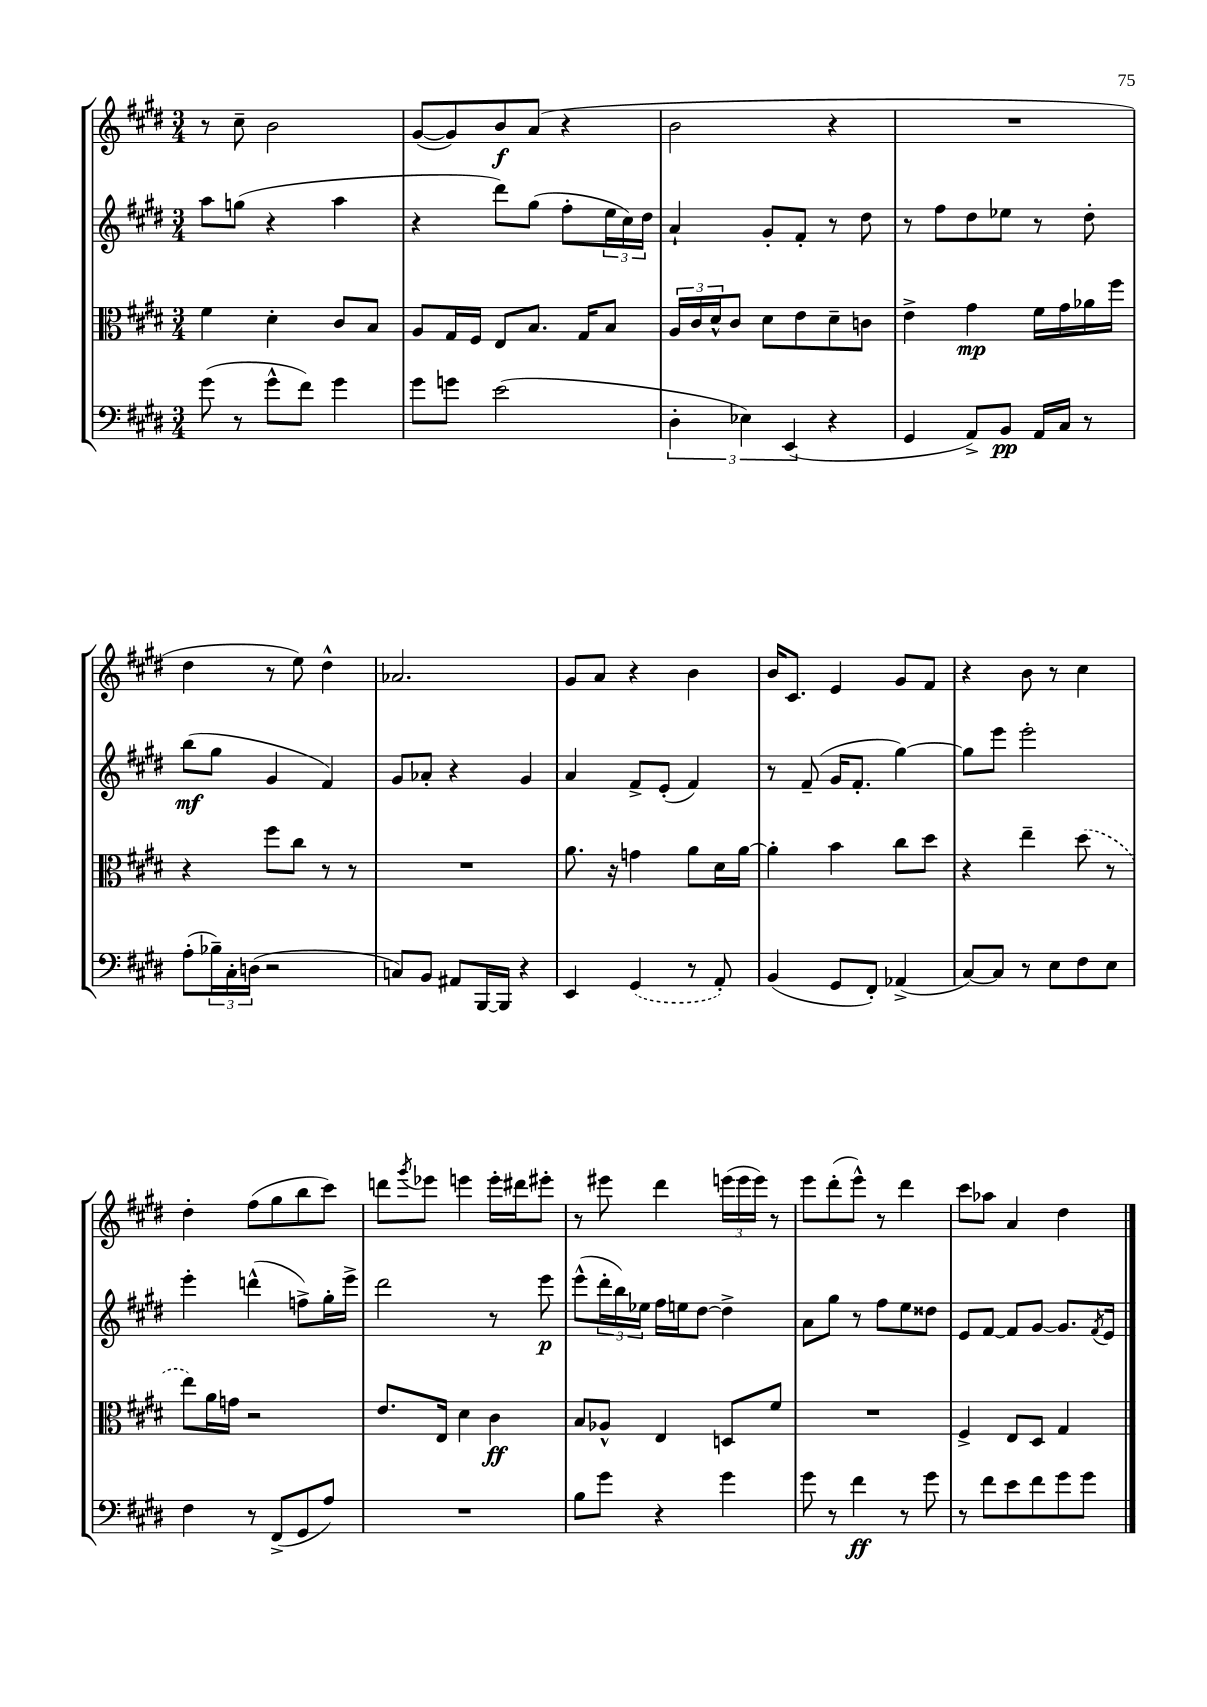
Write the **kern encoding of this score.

**kern	**dynam	**kern	**dynam	**kern	**dynam	**kern	**dynam
*part4	*part4	*part3	*part3	*part2	*part2	*part1	*part1
*staff4	*staff4	*staff3	*staff3	*staff2	*staff2	*staff1	*staff1
*clefF4	*	*clefC3	*	*clefG2	*	*clefG2	*
*k[f#c#g#d#]	*	*k[f#c#g#d#]	*	*k[f#c#g#d#]	*	*k[f#c#g#d#]	*
*M3/4	*	*M3/4	*	*M3/4	*	*M3/4	*
=118	=118	=118	=118	=118	=118	=118	=118
(8g#\	.	4f#\	.	8aa\L	.	8r	.
8r	.	.	.	(8ggn\J	.	8cc#~\	.
8g#^^\L	.	4d#'\	.	4r	.	2b\	.
8f#\J)	.	.	.	.	.	.	.
4g#\	.	8c#/L	.	4aa\	.	.	.
.	.	8B/J	.	.	.	.	.
=119	=119	=119	=119	=119	=119	=119	=119
8g#\L	.	8A/L	.	4r	.	([8g#/L	.
8gn\J	.	16G#/L	.	.	.	8g#/])	.
.	.	16F#/JJ	.	.	.	.	.
(2e\	.	8E/L	.	8ddd#\L)	.	8b/	f
.	.	8.B/J	.	(8gg#\J	.	(8a/J	.
.	.	.	.	8ff#'\L	.	4r	.
.	.	16G#/KL	.	.	.	.	.
.	.	8B/J	.	24ee\L	.	.	.
.	.	.	.	24cc#\)	.	.	.
.	.	.	.	24dd#\JJ	.	.	.
=120	=120	=120	=120	=120	=120	=120	=120
6D#'\	.	24A/LL	.	4a`/	.	2b\	.
.	.	24c#/	.	.	.	.	.
.	.	24d#^^/J	.	.	.	.	.
.	.	8c#/J	.	.	.	.	.
6E-X\)	.	.	.	.	.	.	.
.	.	8d#\L	.	8g#'/L	.	.	.
(6EE/	.	.	.	.	.	.	.
.	.	8e\	.	8f#'/J	.	.	.
4r	.	8d#~\	.	8r	.	4r	.
.	.	8cn\J	.	8dd#\	.	.	.
=121	=121	=121	=121	=121	=121	=121	=121
4GG#/	.	4e^\	.	8r	.	2.r	.
.	.	.	.	8ff#\L	.	.	.
8AA^/L)	.	4g#\	mp	8dd#\	.	.	.
8BB/J	pp	.	.	8ee-X\J	.	.	.
16AA/LL	.	16f#\LL	.	8r	.	.	.
16C#/JJ	.	16g#\	.	.	.	.	.
8r	.	16a-X\	.	8dd#'\	.	.	.
.	.	16ff#\JJ	.	.	.	.	.
!!LO:LB:g=z
=122	=122	=122	=122	=122	=122	=122	=122
(8A'\L	.	4r	.	(8bb\L	mf	4dd#\	.
24B-X~\L)	.	.	.	8gg#\J	.	.	.
24C#'\	.	.	.	.	.	.	.
(24Dn\JJ	.	.	.	.	.	.	.
2r	.	8ff#\L	.	4g#/	.	8r	.
.	.	8cc#\J	.	.	.	8ee\)	.
.	.	8r	.	4f#/)	.	4dd#^^\	.
.	.	8r	.	.	.	.	.
=123	=123	=123	=123	=123	=123	=123	=123
8Cn/L)	.	2.r	.	8g#/L	.	2.a-X/	.
8BB/J	.	.	.	8a-X'/J	.	.	.
8AA#X/L	.	.	.	4r	.	.	.
[16BBB/L	.	.	.	.	.	.	.
16BBB/JJ]	.	.	.	.	.	.	.
4r	.	.	.	4g#/	.	.	.
=124	=124	=124	=124	=124	=124	=124	=124
4EE/	.	8.a\	.	4a/	.	8g#/L	.
.	.	.	.	.	.	8a/J	.
.	.	16r	.	.	.	.	.
(4GG#/	.	4gn\	.	8f#^/L	.	4r	.
.	.	.	.	(8e'/J	.	.	.
8r	.	8a\L	.	4f#/)	.	4b\	.
8AA'/)	.	16d#\L	.	.	.	.	.
.	.	[16a\JJ	.	.	.	.	.
=125	=125	=125	=125	=125	=125	=125	=125
(4BB/	.	4a'\]	.	8r	.	16b/KL	.
.	.	.	.	.	.	8.c#/J	.
.	.	.	.	(8f#~/	.	.	.
8GG#/L	.	4b\	.	16g#/KL	.	4e/	.
.	.	.	.	8.f#'/J	.	.	.
8FF#'/J)	.	.	.	.	.	.	.
(4AA-X^/	.	8cc#\L	.	[4gg#\)	.	8g#/L	.
.	.	8dd#\J	.	.	.	8f#/J	.
=126	=126	=126	=126	=126	=126	=126	=126
[8C#/L)	.	4r	.	8gg#\L]	.	4r	.
8C#/J]	.	.	.	8eee\J	.	.	.
8r	.	4ee~\	.	2eee'\	.	8b\	.
8E\L	.	.	.	.	.	8r	.
8F#\	.	(8dd#\	.	.	.	4cc#\	.
8E\J	.	8r	.	.	.	.	.
!!LO:LB:g=z
=127	=127	=127	=127	=127	=127	=127	=127
4F#\	.	8ee\L)	.	4eee'\	.	4dd#'\	.
.	.	16a\L	.	.	.	.	.
.	.	16gn\JJ	.	.	.	.	.
8r	.	2r	.	(4dddn^^\	.	(8ff#\L	.
(8FF#^/L	.	.	.	.	.	8gg#\	.
8GG#/	.	.	.	8ffn^\L)	.	8bb\	.
8A/J)	.	.	.	16gg#'\L	.	8ccc#\J)	.
.	.	.	.	16eee^\JJ	.	.	.
=128	=128	=128	=128	=128	=128	=128	=128
2.r	.	8.e/L	.	2ddd#\	.	8dddn\L	.
.	.	.	.	.	.	8qggg#/	.
.	.	.	.	.	.	8eee-X\J	.
.	.	16E/Jk	.	.	.	.	.
.	.	4d#\	.	.	.	4eeen\	.
.	.	4c#\	ff	8r	.	16eee'\LL	.
.	.	.	.	.	.	16ddd#X\J	.
.	.	.	.	8eee\	p	8eee#X'\J	.
=129	=129	=129	=129	=129	=129	=129	=129
8B\L	.	8B/L	.	(8eee^^\L	.	8r	.
8g#\J	.	8A-X^^/J	.	24ddd#'\L	.	8eee#X\	.
.	.	.	.	24bb\)	.	.	.
.	.	.	.	24ee-X\JJ	.	.	.
4r	.	4E/	.	16ff#\LL	.	4ddd#\	.
.	.	.	.	16een\J	.	.	.
.	.	.	.	[8dd#\J	.	.	.
4g#\	.	8Dn/L	.	4dd#^\]	.	(24eeen\LL	.
.	.	.	.	.	.	24eee\	.
.	.	.	.	.	.	24eee\JJ)	.
.	.	8f#/J	.	.	.	8r	.
=130	=130	=130	=130	=130	=130	=130	=130
8g#\	.	2.r	.	8a\L	.	8eee\L	.
8r	.	.	.	8gg#\J	.	(8ddd#'\	.
4f#\	ff	.	.	8r	.	8eee^^\J)	.
.	.	.	.	8ff#\L	.	8r	.
8r	.	.	.	8ee\	.	4ddd#\	.
8g#\	.	.	.	8dd##X\J	.	.	.
=131	=131	=131	=131	=131	=131	=131	=131
8r	.	4F#^/	.	8e/L	.	8ccc#\L	.
8f#\L	.	.	.	[8f#/J	.	8aa-X\J	.
8e\	.	8E/L	.	8f#/L]	.	4a/	.
8f#\	.	8D#/J	.	[8g#/J	.	.	.
8g#\	.	4G#/	.	8.g#/L]	.	4dd#\	.
8g#\J	.	.	.	.	.	.	.
.	.	.	.	8qf#/	.	.	.
.	.	.	.	16e/Jk	.	.	.
==	==	==	==	==	==	==	==
*-	*-	*-	*-	*-	*-	*-	*-
